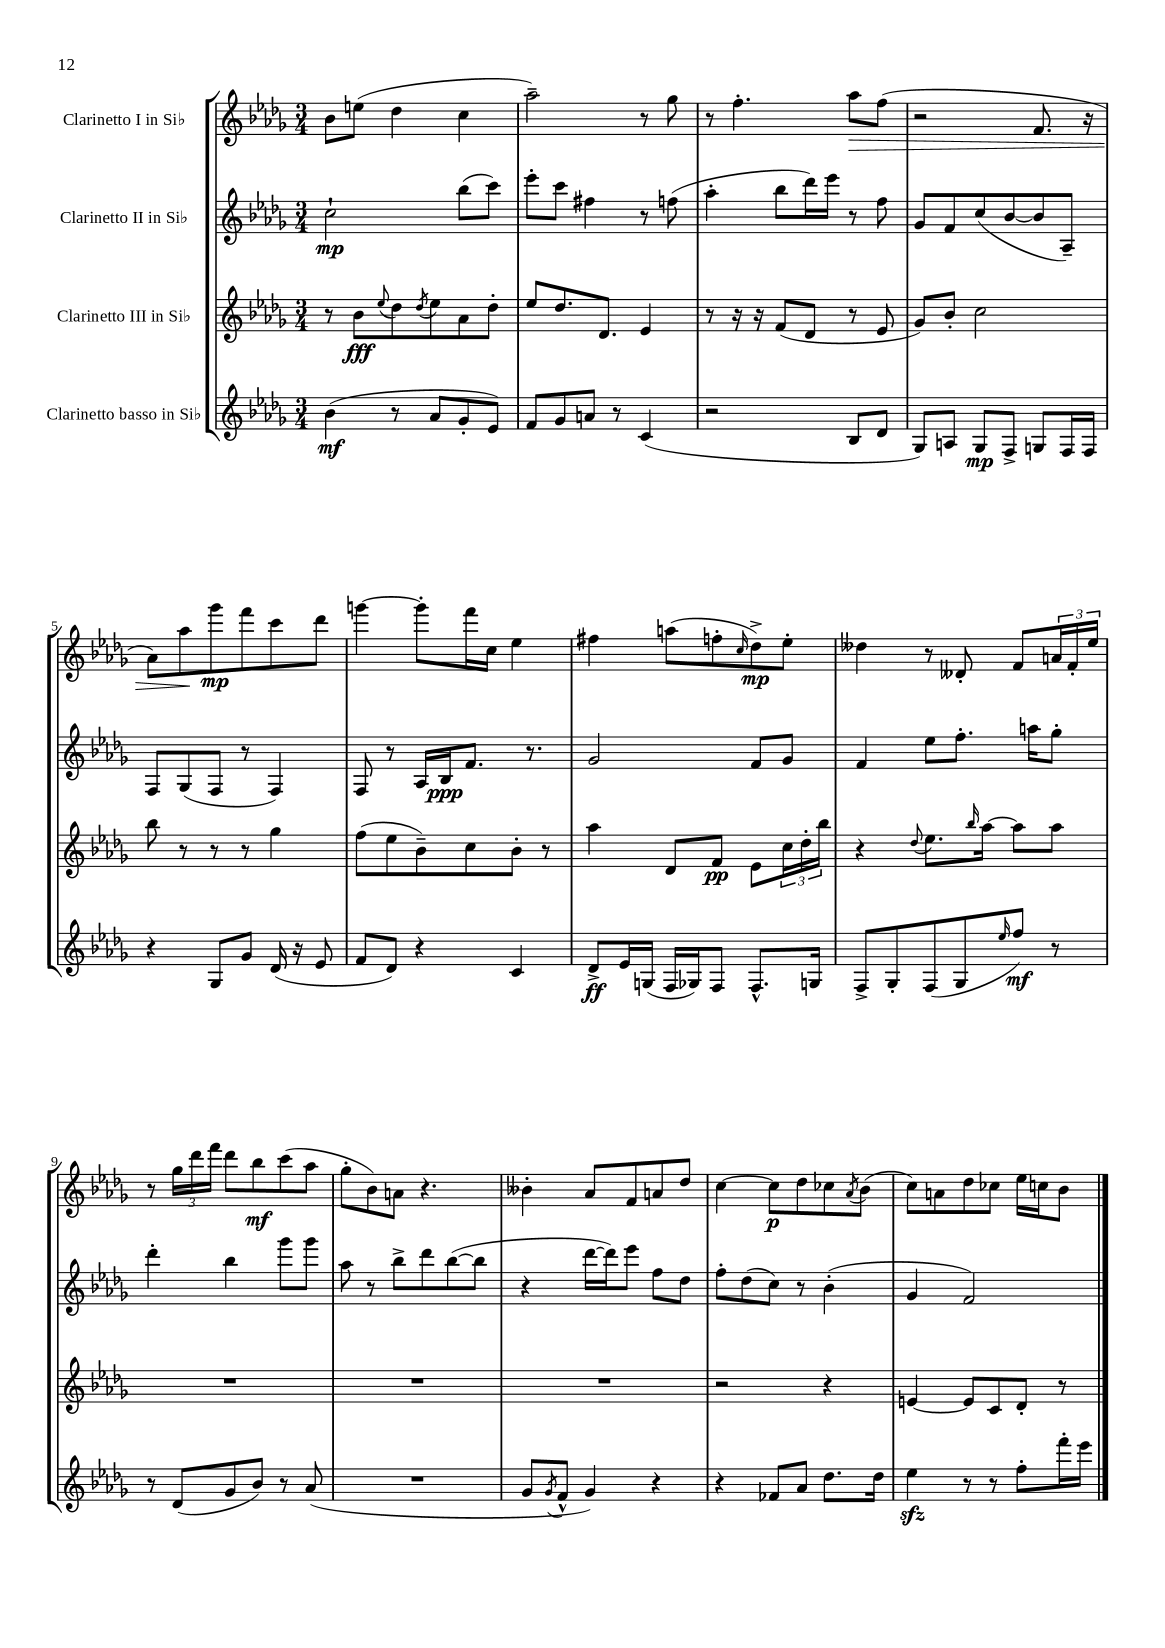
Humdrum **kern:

**kern	**dynam	**kern	**dynam	**kern	**dynam	**kern	**dynam
*part4	*part4	*part3	*part3	*part2	*part2	*part1	*part1
*staff4	*staff4	*staff3	*staff3	*staff2	*staff2	*staff1	*staff1
*I"Clarinetto basso in Si♭	*	*I"Clarinetto III in Si♭	*	*I"Clarinetto II in Si♭	*	*I"Clarinetto I in Si♭	*
*clefG2	*	*clefG2	*	*clefG2	*	*clefG2	*
*k[b-e-a-d-g-]	*	*k[b-e-a-d-g-]	*	*k[b-e-a-d-g-]	*	*k[b-e-a-d-g-]	*
*M3/4	*	*M3/4	*	*M3/4	*	*M3/4	*
=1	=1	=1	=1	=1	=1	=1	=1
(4b-\	mf	8r	.	2cc`\	mp	8b-\L	.
.	.	8b-\L	fff	.	.	(8een\J	.
.	.	8qqee-/	.	.	.	.	.
8r	.	8dd-\	.	.	.	4dd-\	.
.	.	8qdd-/	.	.	.	.	.
8a-/L	.	8ee-\	.	.	.	.	.
8g-'/	.	8a-\	.	(8bb-\L	.	4cc\	.
8e-/J)	.	8dd-'\J	.	8ccc\J)	.	.	.
=2	=2	=2	=2	=2	=2	=2	=2
8f/L	.	8ee-/L	.	8eee-'\L	.	2aa-~\)	.
8g-/	.	8.dd-/	.	8ccc\J	.	.	.
8an/J	.	.	.	4ff#X\	.	.	.
.	.	8.d-/J	.	.	.	.	.
8r	.	.	.	.	.	.	.
(4c/	.	4e-/	.	8r	.	8r	.
.	.	.	.	(8ffn\	.	8gg-\	.
=3	=3	=3	=3	=3	=3	=3	=3
2r	.	8r	.	4aa-'\	.	8r	.
.	.	16r	.	.	.	4.ff'\	.
.	.	16r	.	.	.	.	.
.	.	(8f/L	.	8bb-\L	.	.	.
.	.	8d-/J	.	16ddd-\L)	.	.	.
.	.	.	.	16eee-\JJ	.	.	.
!	!	!	!	!	!	!	!LO:HP:b
8B-/L	.	8r	.	8r	.	8aa-\L	>
8d-/J	.	8e-/	.	8ff\	.	(8ff\J	.
=4	=4	=4	=4	=4	=4	=4	=4
8G-/L)	.	8g-/L)	.	8g-/L	.	2r	.
8An/J	.	8b-'/J	.	8f/	.	.	.
8G-/L	mp	2cc\	.	(8cc/	.	.	.
8F^/J	.	.	.	[8b-/	.	.	.
8Gn/L	.	.	.	8b-/]	.	8.f/	.
16F/L	.	.	.	8A-~/J)	.	.	.
16F/JJ	.	.	.	.	.	16r	.
!!LO:LB:g=z
=5	=5	=5	=5	=5	=5	=5	=5
4r	.	8bb-\	.	8F/L	.	8a-\L)	.
.	.	8r	.	(8G-/	.	8aa-\	.
8G-/L	.	8r	.	8F/J	.	8ggg-\	] mp
8g-/J	.	8r	.	8r	.	8fff\	.
(16d-/	.	4gg-\	.	4F/)	.	8ccc\	.
16r	.	.	.	.	.	.	.
8e-/	.	.	.	.	.	8ddd-\J	.
=6	=6	=6	=6	=6	=6	=6	=6
8f/L	.	(8ff\L	.	8F/	.	[4gggn\	.
8d-/J)	.	8ee-\	.	8r	.	.	.
4r	.	8b-~\)	.	16A-/LL	.	8ggg'\L]	.
.	.	.	.	16B-/J	ppp	.	.
.	.	8cc\	.	8.f/J	.	16fff\L	.
.	.	.	.	.	.	16cc\JJ	.
4c/	.	8b-'\J	.	.	.	4ee-\	.
.	.	.	.	8.r	.	.	.
.	.	8r	.	.	.	.	.
=7	=7	=7	=7	=7	=7	=7	=7
8d-^/L	ff	4aa-\	.	2g-/	.	4ff#X\	.
16e-/L	.	.	.	.	.	.	.
(16Gn/JJ	.	.	.	.	.	.	.
16F/LL	.	8d-/L	.	.	.	(8aan\L	.
16G-X/J)	.	.	.	.	.	.	.
8F/J	.	8f/J	pp	.	.	8ffn'\	.
.	.	.	.	.	.	16qqcc/	.
8.F^^/L	.	8e-\L	.	8f/L	.	8dd-^\)	mp
.	.	24cc\L	.	8g-/J	.	8ee-'\J	.
.	.	24dd-'\	.	.	.	.	.
16Gn/Jk	.	.	.	.	.	.	.
.	.	24bb-\JJ	.	.	.	.	.
=8	=8	=8	=8	=8	=8	=8	=8
8F^/L	.	4r	.	4f/	.	4dd--X\	.
8G-'/	.	.	.	.	.	.	.
.	.	8qqdd-/	.	.	.	.	.
(8F/	.	8.ee-\L	.	8ee-\L	.	8r	.
8G-/	.	.	.	8.ff'\J	.	8d--X'/	.
.	.	16qqbb-/	.	.	.	.	.
.	.	[16aa-\Jk	.	.	.	.	.
16qqee-/	.	.	.	.	.	.	.
8ff/J)	mf	8aa-\L]	.	.	.	8f/L	.
.	.	.	.	16aan\KL	.	.	.
8r	.	8aa-\J	.	8gg-'\J	.	24an/L	.
.	.	.	.	.	.	24f'/	.
.	.	.	.	.	.	24ee-/JJ	.
!!LO:LB:g=z
=9	=9	=9	=9	=9	=9	=9	=9
8r	.	2.r	.	4ddd-'\	.	8r	.
(8d-/L	.	.	.	.	.	24gg-\LL	.
.	.	.	.	.	.	24ddd-\	.
.	.	.	.	.	.	24fff\JJ	.
8g-/	.	.	.	4bb-\	.	8ddd-\L	.
8b-/J)	.	.	.	.	.	8bb-\	mf
8r	.	.	.	8ggg-\L	.	(8ccc\	.
(8a-/	.	.	.	8ggg-\J	.	8aa-\J	.
=10	=10	=10	=10	=10	=10	=10	=10
2.r	.	2.r	.	8aa-\	.	8gg-'\L	.
.	.	.	.	8r	.	8b-\)	.
.	.	.	.	8bb-^\L	.	8an\J	.
.	.	.	.	8ddd-\	.	4.r	.
.	.	.	.	([8bb-\	.	.	.
.	.	.	.	8bb-\J]	.	.	.
=11	=11	=11	=11	=11	=11	=11	=11
8g-/L	.	2.r	.	4r	.	4b--X'\	.
8qg-/	.	.	.	.	.	.	.
8f^^/J	.	.	.	.	.	.	.
4g-/)	.	.	.	[16ddd-\LL	.	8a-/L	.
.	.	.	.	16ddd-\J])	.	.	.
.	.	.	.	8eee-\J	.	8f/	.
4r	.	.	.	8ff\L	.	8an/	.
.	.	.	.	8dd-\J	.	8dd-/J	.
=12	=12	=12	=12	=12	=12	=12	=12
4r	.	2r	.	8ff'\L	.	[4cc\	.
.	.	.	.	(8dd-\	.	.	.
8f-X/L	.	.	.	8cc\J)	.	8cc\L]	p
8a-/J	.	.	.	8r	.	8dd-\	.
8.dd-\L	.	4r	.	(4b-'\	.	8cc-X\	.
.	.	.	.	.	.	8qa-/	.
.	.	.	.	.	.	(8b-\J	.
16dd-\Jk	.	.	.	.	.	.	.
=13	=13	=13	=13	=13	=13	=13	=13
4ee-zz\	.	[4en/	.	4g-/	.	8cc\L)	.
.	.	.	.	.	.	8an\	.
8r	.	8e/L]	.	2f/)	.	8dd-\	.
8r	.	8c/	.	.	.	8cc-X\J	.
8ff'\L	.	8d-'/J	.	.	.	16ee-\LL	.
.	.	.	.	.	.	16ccn\J	.
16fff'\L	.	8r	.	.	.	8b-\J	.
16eee-\JJ	.	.	.	.	.	.	.
==	==	==	==	==	==	==	==
*-	*-	*-	*-	*-	*-	*-	*-
